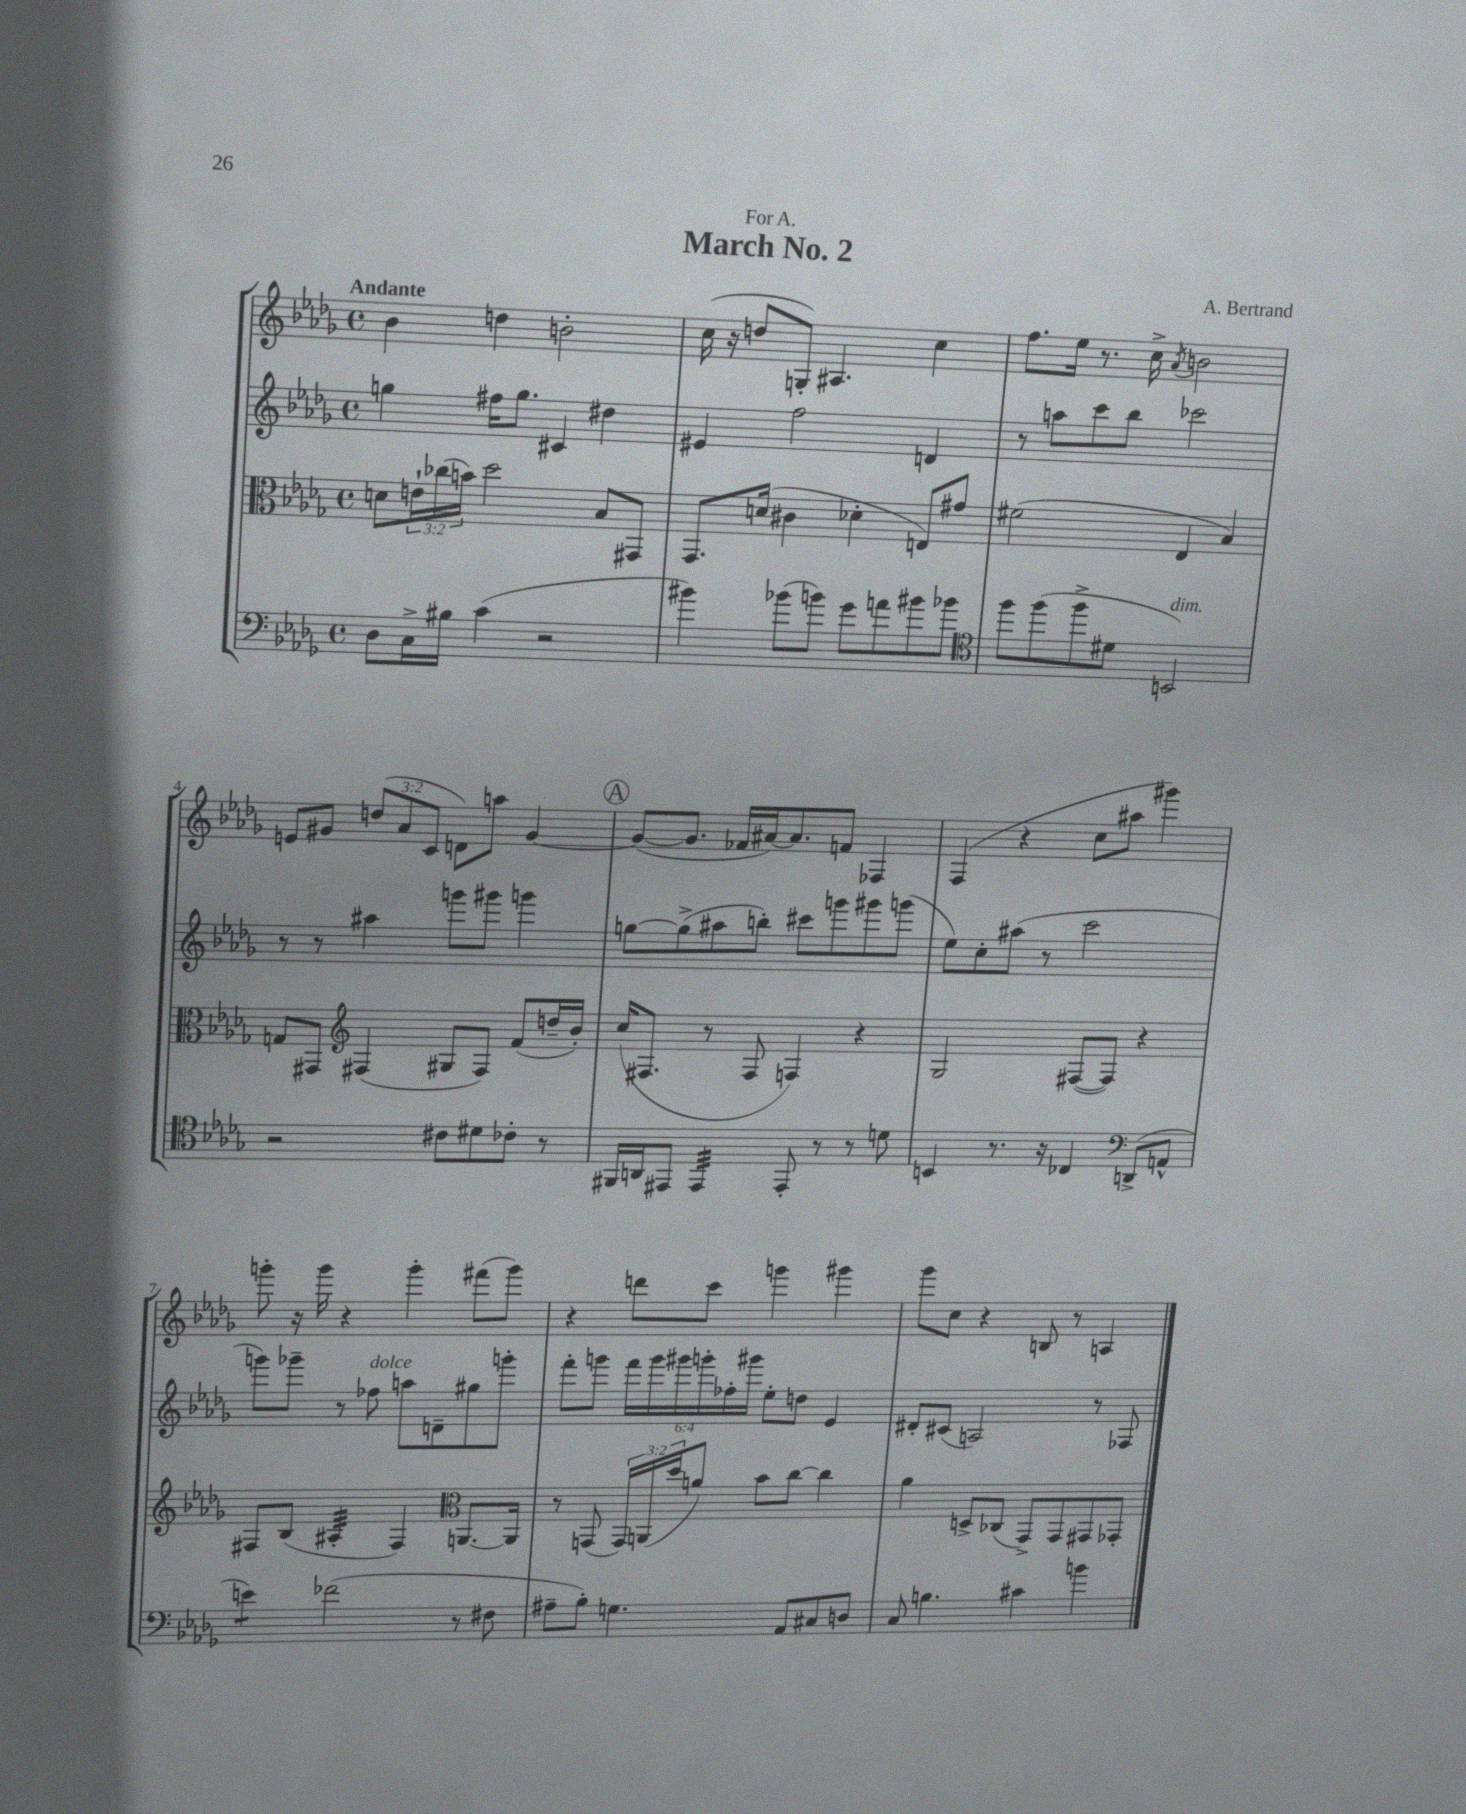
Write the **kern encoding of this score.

**kern	**kern	**kern	**kern
*staff4	*staff3	*staff2	*staff1
*clefF4	*clefC3	*clefG2	*clefG2
*k[b-e-a-d-g-]	*k[b-e-a-d-g-]	*k[b-e-a-d-g-]	*k[b-e-a-d-g-]
*M4/4	*M4/4	*M4/4	*M4/4
*met(c)	*met(c)	*met(c)	*met(c)
8D-	8d	4gg	4b-
16C^	24e`	.	.
.	(24cc-	.	.
16B#	.	.	.
.	24b)	.	.
(4c	2dd-	16ff#	4dd
.	.	8.gg	.
2r	.	4c#	2b'
.	8B-	4dd#	.
.	8GG#	.	.
=	=	=	=
4b#)	8.GG-	4e#	(16cc
.	.	.	16r
.	.	.	8dd
.	(16d	.	.
(8b-	4c#	2ff	8G')
8b)	.	.	4.A#
8g-	4d-'	.	.
8a	.	.	.
8b#	8E)	4d	4cc
8b-	8g#	.	.
=	=	=	=
*clefC4	*	*	*
8ff	(2f#	8r	8.ff
(8ff	.	8aa	.
.	.	.	16ee-
8ff^	.	8ccc	8.r
8d#	.	8bb-	.
.	.	.	16cc^
.	.	.	8qa-
2BB)	4E-	2ccc-	2b
.	4B-)	.	.
=	=	=	=
2r	8G	8r	8e
.	8GG#	8r	8g#
*	*clefG2	*	*
.	(4F#	4aa#	(12dd
.	.	.	12a-
.	.	.	12c
8c#	8G#	8ggg	8d)
8d#	8F#)	8ggg#	8aa
8c-'	(8f	4ggg	[4g#
8r	16dd~	.	.
.	16b-')	.	.
=	=	=	=
16FF#	(16cc	[8gg	(8g#_
16AA	8.F#	.	.
8EE#	.	(8gg^]	8.g#]
4EE#	8r	8aa#	.
.	.	.	16f-
.	8F#	8bb')	[16a#)
.	.	.	8.a#]
8EE#'	4F)	8ccc#	.
8r	.	8ggg	8f
8r	4r	8ggg#	4F-
8d	.	(8ggg	.
=	=	=	=
4BB	2G-	8ee-)	(4F
.	.	8cc'	.
8.r	.	(8aa#	4r
.	.	8r	.
16r	.	.	.
4C-	([8F#	2ccc	8cc
.	8F#])	.	8aa#
*clefF4	*	*	*
(8DD^	4r	.	4ggg#)
8AA^^	.	.	.
=	=	=	=
4e)	8F#	8ggg)	8ggg'
.	(8B-	8ggg-~	16r
.	.	.	16ggg
(2f-	4A#'	8r	4r
.	.	8ff-	.
.	4F#)	8aa	4ggg'
.	.	8d~	.
*	*clefC3	*	*
8r	[8.AA	8gg#	(8fff#
8F#	.	8ggg'	8ggg)
.	16AA]	.	.
=	=	=	=
8A#~	8r	8fff'	4r
8B-')	(8GG	8ggg	.
4.G	24GG)	24fff	8ddd
.	(24AA	24ggg	.
.	24dd-	24ggg#	.
.	8a)	24ggg'	8ccc
.	.	24ff-'	.
.	.	24ggg#	.
.	8b-	8ee-'	4ggg
8AA-	[8cc	8dd	.
8C#	4cc]	4e-	4ggg#
8D	.	.	.
=	=	=	=
8C	4a-	8d#'	8ggg-
4.B	.	(8c#	8cc
.	8D^	2A)	4r
.	(8C-	.	.
4c#	8GG-^)	.	8B
.	8GG-	.	8r
4b	8GG#	8r	4A
.	8GG-'	8F-	.
==	==	==	==
*-	*-	*-	*-
